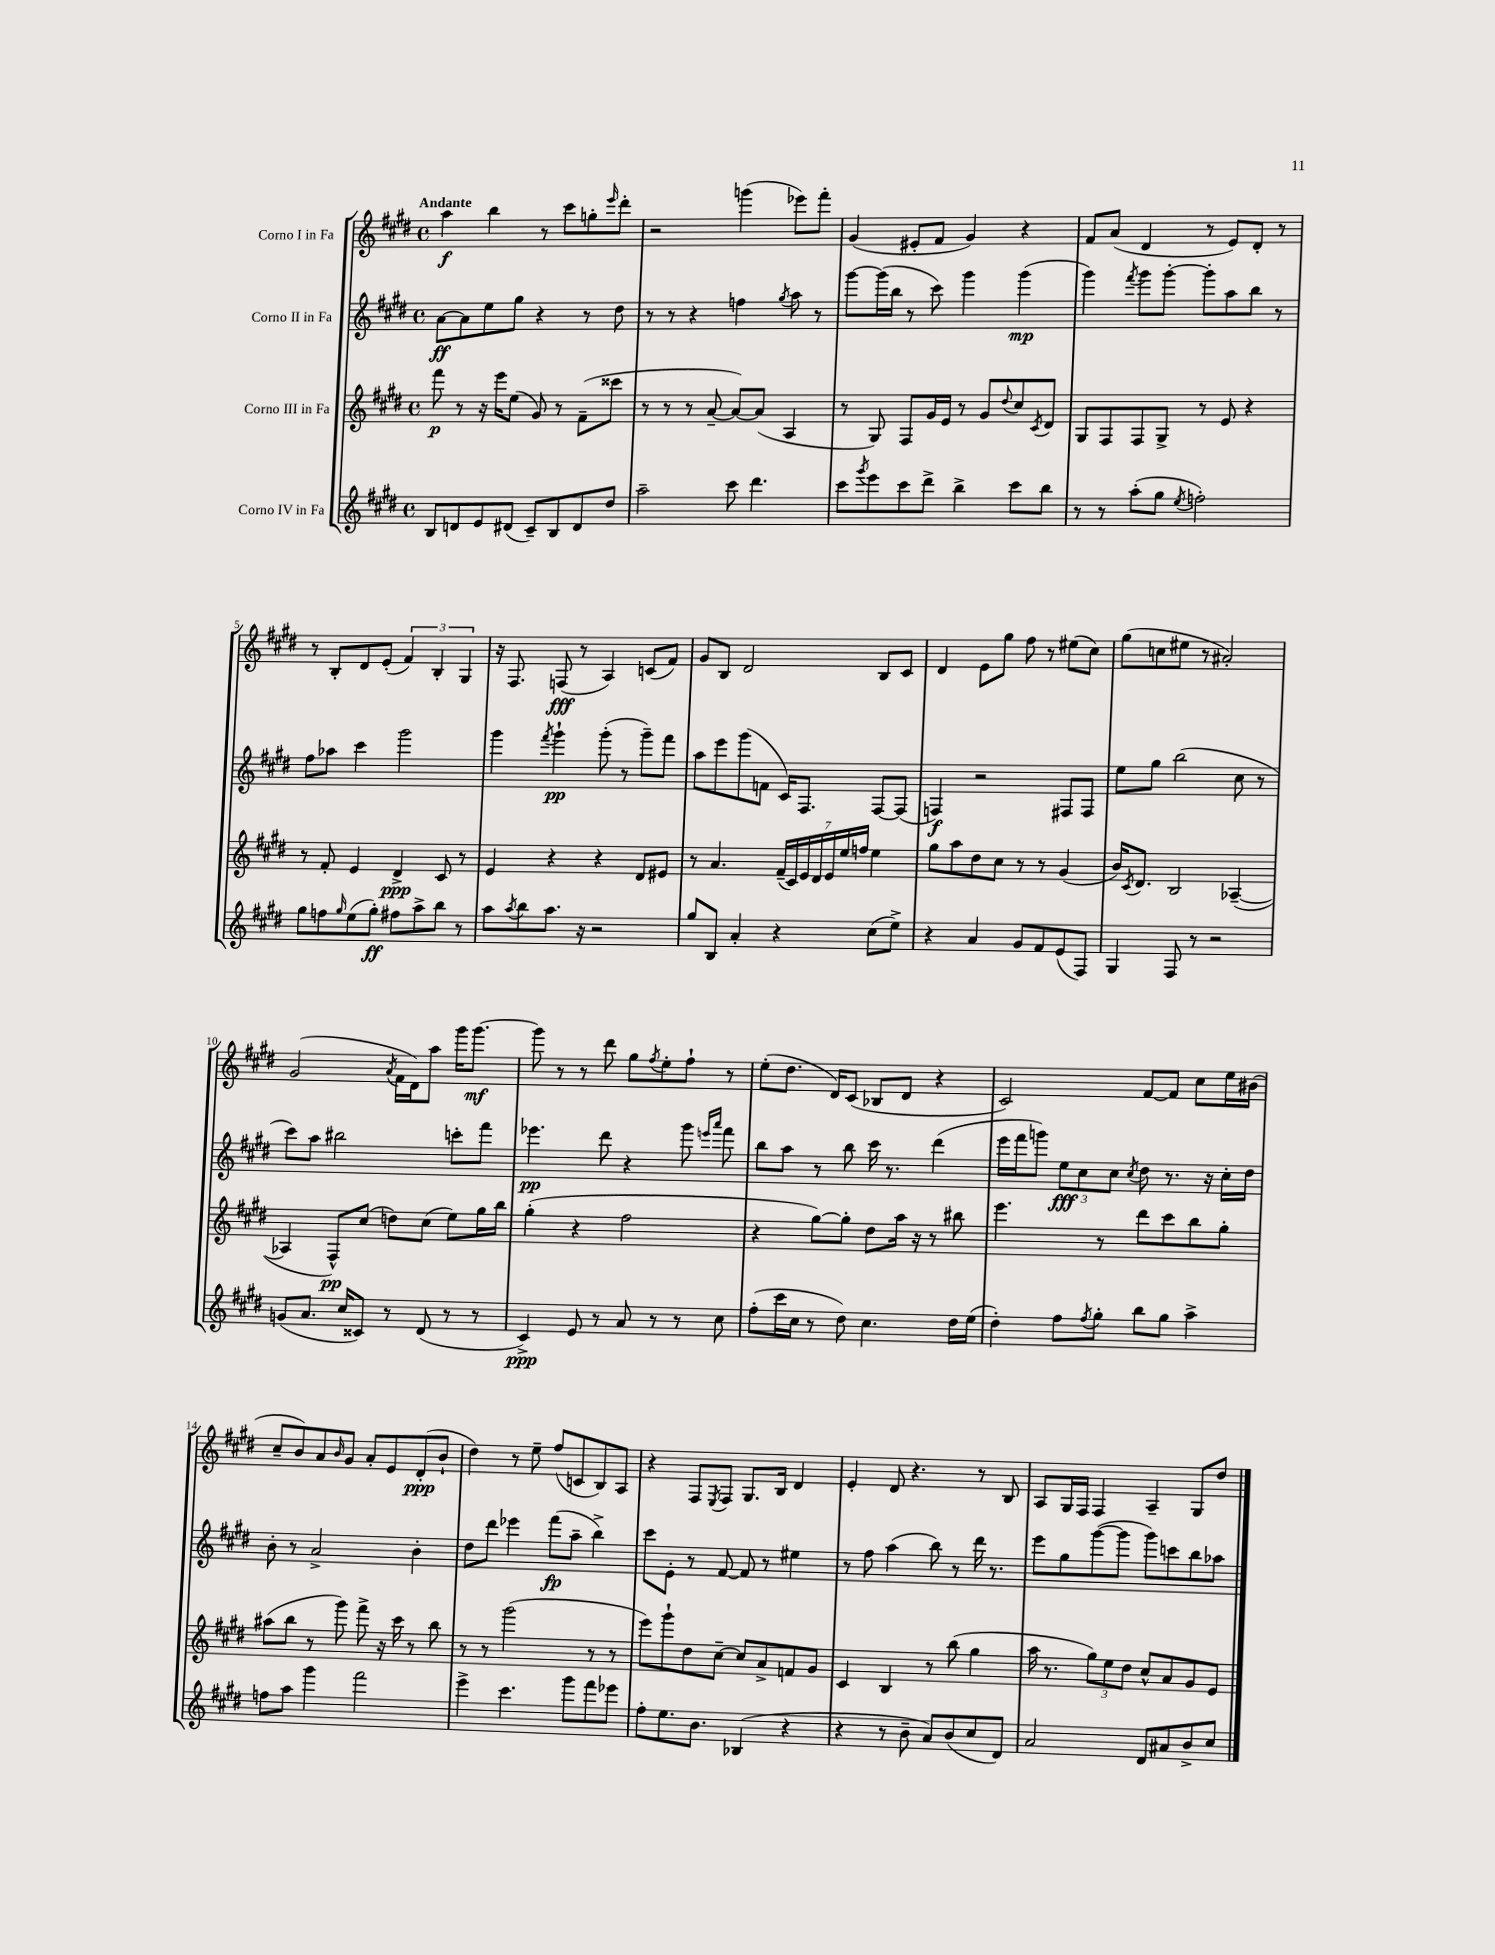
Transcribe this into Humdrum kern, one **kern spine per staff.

**kern	**kern	**kern	**kern
*staff4	*staff3	*staff2	*staff1
*clefG2	*clefG2	*clefG2	*clefG2
*k[f#c#g#d#]	*k[f#c#g#d#]	*k[f#c#g#d#]	*k[f#c#g#d#]
*M4/4	*M4/4	*M4/4	*M4/4
*met(c)	*met(c)	*met(c)	*met(c)
8B/L	8fff#\	[8a\L	4aa\
8d/	8r	8a\]	.
8e/	16r	8ee\	4bb\
.	16eee\LK	.	.
(8d#/J	(8ee\J	8gg#\J	.
8c#~/L)	8g#/)	4r	8r
8B/	8r	.	8ccc#\L
8d#/	(8f#~\L	8r	8gg'\
.	.	.	16qqeee/
8dd#/J	8ccc##\J	8dd#\	8ddd#'\J
=	=	=	=
2aa~\	8r	8r	2r
.	8r	8r	.
.	8r	4r	.
.	[8a~/	.	.
8ccc#\	8a/_L)	4ff\	(4ggg\
4.ddd#\	(8a/]J	.	.
.	.	8qgg#/	.
.	4A/	8aa\	8eee-\L)
.	.	8r	8fff#'\J
=	=	=	=
8ccc#\L	8r	[8ggg#\L	(4g#/
8qggg#/	.	.	.
8eee\	8G#/)	(16ggg#\]L	.
.	.	16bb\JJ	.
8ccc#\	8F#/L	8r	8e#'/L
8ddd#^\J	16g#/L	8ccc#\)	8f#/J
.	16e/JJ	.	.
4bb^\	8r	4ggg#\	4g#/)
.	8g#/L	.	.
.	8qqdd#/	.	.
8ccc#\L	8cc#/	(4ggg#\	4r
.	8qc#/	.	.
8bb\J	8d#/J	.	.
=	=	=	=
8r	8G#/L	4ggg#\)	8f#/L
8r	8F#/	.	(8a/J
.	.	8qfff#/	.
(8aa'\L	8F#/	8ggg#\L	4d#/
8gg#\J	8G#^/J	[8ggg#'\J	.
8qee/	.	.	.
2ff'\)	8r	8ggg#'\]L	8r
.	8e/	8aa\	8e/L)
.	4r	8bb\J	8d#'/J
.	.	8r	8r
=	=	=	=
8gg#\L	8r	8ff#\L	8r
8ff\	8f#'/	8aa-\J	8B'/L
16qqgg#/	.	.	.
(8ee\	4e/	4ccc#\	8d#/
8gg#'\J)	.	.	(8e'/J
8ff#\L	4d#^/	2ggg#\	6f#/)
8aa^\	.	.	.
.	.	.	6B'/
8bb\J	8c#/	.	.
.	.	.	6G#/
8r	8r	.	.
=	=	=	=
8aa\L	4e/	4ggg#\	16r
.	.	.	8.F#/
8qaa/	.	.	.
8bb\	.	.	.
.	.	8qfff#/	.
8.aa\J	4r	4ggg#`\	(8F/
.	.	.	8r
16r	.	.	.
2r	4r	(8ggg#'\	4A/)
.	.	8r	.
.	8d#/L	8ggg#~\L)	(8c/L
.	8e#/J	8fff#\J	8f#/J)
=	=	=	=
8gg#/L	8r	8aa\L	8g#/L
8B/J	4.a/	8eee\	8B/J
4a'/	.	(8ggg#\	2d#/
.	.	8f\J	.
4r	(28f#~/LL	16c#/LK)	.
.	28c#/)	.	.
.	.	8.F#/J	.
.	28e/	.	.
.	28d#/	.	.
.	28e/	.	.
.	28ee/	.	.
.	28ff/JJ	.	.
(8cc#\L	4ee\	[8F#/L	8B/L
8ee^\J)	.	(8F#/]J	8c#/J
=	=	=	=
4r	8gg#\L	4F/)	4d#/
.	8aa\	.	.
4a/	8dd#\	2r	8e\L
.	8cc#\J	.	8gg#\J
8g#/L	8r	.	8ff#\
8f#/	8r	.	8r
(8e/	(4g#/	8F#/L	(8ee#\L
8F#/J)	.	8F#/J	8cc#\J)
=	=	=	=
4G#/	16b/LK)	8ee\L	(8gg#\L
.	8qc#/	.	.
.	8.d#/J	.	.
.	.	8gg#\J	8cc\
8F#/	2B/	(2bb\	8ee#\J
8r	.	.	8r
2r	.	.	2a#'/)
.	([4A-~/	8cc#\	.
.	.	8r	.
=	=	=	=
(8g/L	4A-/]	8ccc#\L)	(2g#/
8.a/J	.	8aa\J	.
.	8F#^^/L)	2bb#\	.
16cc#/LK	.	.	.
8c##/J)	(8cc#/J	.	.
.	.	.	8qa/
8r	8dd\L)	.	16f#\LL
.	.	.	16d#\J)
(8d#/	(8cc#\J	.	8aa\J
8r	8ee\L)	8ccc'\L	16ggg#\LK
.	.	.	[8.ggg#\J
8r	16gg#\L	8fff#\J	.
.	16bb\JJ	.	.
=	=	=	=
4c#^/)	(4gg#'\	4.eee-\	8ggg#\]
.	.	.	8r
8e/	4r	.	8r
8r	.	8ddd#\	8ddd#\
8a/	2ff#\	4r	8gg#\L
.	.	.	8qff#/
8r	.	.	8ee'\
8r	.	8ggg#\	8ff#`\J
.	.	16qqeee/LL	.
.	.	16qqaaa/JJ	.
8cc#\	.	8fff#\	8r
=	=	=	=
(8ff#'\L	4r	8bb\L	(8ee'\L
16ccc#\L	.	8aa\J	8.dd#\J
16cc#\JJ	.	.	.
8r	[8gg#\L)	8r	.
.	.	.	16d#/LK)
8dd#\)	8gg#'\]J	8bb\	(8c#/J
4.cc#\	8dd#\L	16ccc#\	8B-/L
.	.	8.r	.
.	16aa\Jk	.	8d#/J
.	16r	.	.
.	8r	(4ddd#\	4r
16dd#\LL	8bb#\	.	.
(16ee\JJ	.	.	.
=	=	=	=
4dd#'\)	4.eee\	16eee\LL	2c#/)
.	.	16fff#\J	.
.	.	8ggg\J)	.
8ff#\L	.	12ee\L	.
.	.	12cc#\	.
8qff#/	.	.	.
8gg#'\J	8r	.	.
.	.	12cc#\J	.
.	.	8qcc#/	.
8bb\L	8ddd#\L	8dd#\	[8f#/L
8gg#\J	8ccc#\	8.r	8f#/]J
4aa^\	8bb\	.	8cc#\L
.	.	16r	.
.	8gg#'\J	16cc#'\LL	16ee\L
.	.	16dd#\JJ	(16b#\JJ
=	=	=	=
8ff\L	(8aa#\L	8b'\	8cc#~/L
8aa\J	8bb\J	8r	8b/)
4ggg#\	8r	2a^/	8a/
.	.	.	16qqb/
.	8ggg#\)	.	8g#/J
2fff#\	8fff#^\	.	8a'/L
.	16r	.	8e/
.	16ccc#\	.	.
.	8r	4b'\	(8d#'/
.	8bb\	.	8b`/J
=	=	=	=
4eee^\	8r	8dd#\L	4dd#\)
.	8r	8ddd#\J	.
4.ccc#\	(2ggg#\	4eee-\	8r
.	.	.	8ee~\
.	.	(8fff#\L	(8ff#/L
8ggg#\L	.	8aa~\J	8c/
8fff#\	8r	4bb^\)	8B/)
8eee-\J	8r	.	8A/J
=	=	=	=
8ff#'\L	8eee\L)	8ccc#\L	4r
8.ee\	8ggg#`\	8e'\J	.
.	8dd#\	8r	8F#/L
8.b\J	.	.	.
.	.	.	8qE/
.	[8cc#~\J	[8f#/	8F#/J
(4B-/	8cc#/]L	8f#/]	8.G#/L
.	8a^/	8r	.
.	.	.	16B/Jk
4r	8f/	4ee#\	4d#/
.	8g#/J	.	.
=	=	=	=
4r	4c#/	8r	4e'/
.	.	8ff#\	.
8r	4B/	(4aa\	8d#/
8b~\	.	.	4.r
8a/L)	8r	8bb\)	.
(8b/	(8bb\	8r	.
8cc#/	4gg#\	16ddd#\	8r
.	.	8.r	.
8d#/J)	.	.	8B/
=	=	=	=
2a/	16aa\	8eee\L	8A/L
.	8.r	.	.
.	.	8gg#\	16G#/L
.	.	.	16F#/JJ
.	12gg#\L)	([8ggg#\	4F#/
.	12ee\	.	.
.	.	8ggg#\]J	.
.	12dd#\J	.	.
8d#/L	8cc#^^/L	8ggg#\L)	4A~/
8a#/	8a/	8ccc\	.
8b^/	8g#/	8bb\	8G#/L
8cc#/J	8e/J	8aa-\J	8dd#/J
==	==	==	==
*-	*-	*-	*-
